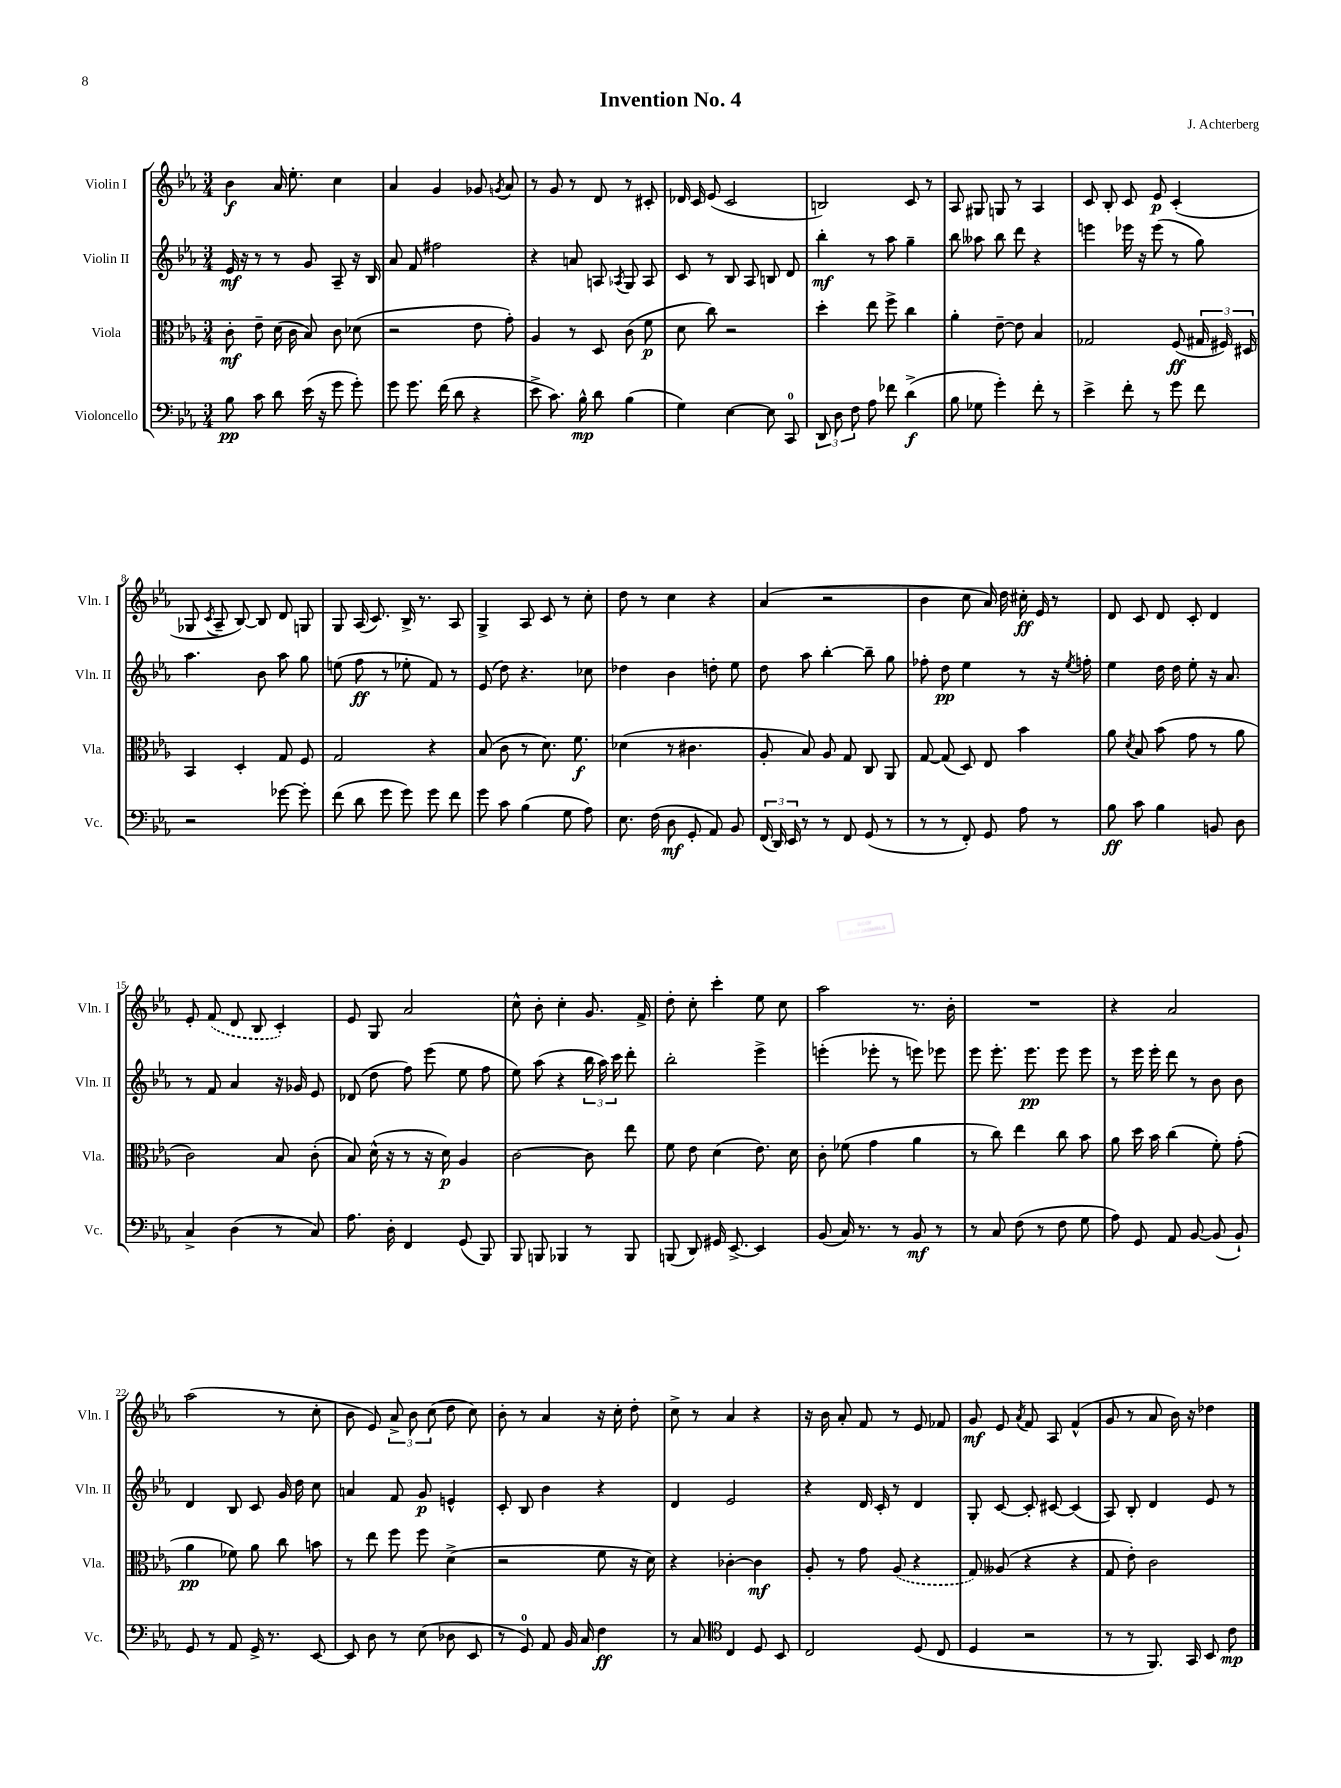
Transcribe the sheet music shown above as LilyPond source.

\header { title = "Invention No. 4" composer = "J. Achterberg" }
<<
\new StaffGroup <<
\new Staff = "s0" \with { instrumentName = "Violin I" shortInstrumentName = "Vln. I" } {
    \clef treble \key ees \major \numericTimeSignature \time 3/4
    \autoBeamOff bes'4\f aes'16 ees''8.-. c''4 |
    aes'4 g'4 ges'8 \acciaccatura { g'8 } aes'8 |
    r8 g'8 r8 d'8 r8 cis'8-. |
    des'16 c'16 ees'8( c'2 |
    b2) c'8 r8 |
    aes8 gis8 g8 r8 aes4 |
    c'8 bes8-. c'8 ees'8\p c'4-.( |
    ges8 \acciaccatura { c'8 } aes8-- bes8~) bes8 d'8 g8 |
    g8 aes16( c'8.) bes16-> r8. aes8 |
    g4-> aes8 c'8 r8 c''8-. |
    d''8 r8 c''4 r4 |
    aes'4( r2 |
    bes'4 c''8 aes'16) d''16 cis''16-.\ff ees'16 r8 |
    d'8 c'8 d'8 c'8-. d'4 |
    ees'8-. \once \slurDashed f'8( d'8 bes8 c'4-.) |
    ees'8 g8 aes'2 |
    c''8-^ bes'8-. c''4-. g'8. f'16-> |
    d''8-. c''8-. c'''4-. ees''8 c''8 |
    aes''2 r8. bes'16-. |
    R2. |
    r4 aes'2 |
    aes''2( r8 c''8-. |
    bes'8 ees'8) \tuplet 3/2 { aes'8-> bes'8 c''8( } d''8 c''8) |
    bes'8-. r8 aes'4 r16 c''16-. d''8-. |
    c''8-> r8 aes'4 r4 |
    r16 bes'16 aes'8-. f'8 r8 ees'8 fes'8 |
    g'8\mf ees'8 \acciaccatura { aes'8 } f'8 aes8 f'4-^( |
    g'8 r8 aes'8 bes'16) r16 des''4 \bar "|." |
}
\new Staff = "s1" \with { instrumentName = "Violin II" shortInstrumentName = "Vln. II" } {
    \clef treble \key ees \major \numericTimeSignature \time 3/4
    \autoBeamOff ees'16\mf r16 r8 r8 g'8 aes8-- r16 bes16 |
    aes'8 f'8 fis''2 |
    r4 a'8 a8 \acciaccatura { aes8 } g8 aes8 |
    c'8 r8 bes8 aes8 b8 d'8 |
    bes''4-.\mf r8 aes''8 g''4-- |
    bes''8 aeses''8 bes''8 d'''8 r4 |
    e'''4 ees'''16 r16 ees'''8( r8 g''8) |
    aes''4. bes'8 aes''8 g''8 |
    e''8( f''8\ff r8 ees''8-. f'8) r8 |
    ees'8( d''8) r4. ces''8 |
    des''4 bes'4 d''8-. ees''8 |
    d''8 aes''8 bes''4~-. bes''8-- g''8 |
    fes''8-. d''8\pp ees''4 r8 r16 \acciaccatura { ees''8 } f''16-. |
    ees''4 d''16 d''16 ees''8-. r16 aes'8. |
    r8 f'8 aes'4 r16 ges'16 ees'8 |
    des'8( d''8 f''8) ees'''8( ees''8 f''8 |
    ees''8) aes''8( r4 \tuplet 3/2 { bes''16 aes''16) c'''16 } d'''8-. |
    bes''2-. ees'''4-> |
    e'''4-.( ees'''8-. r8 e'''8) ees'''8 |
    ees'''8 ees'''8.-. ees'''8.\pp ees'''8 ees'''8 |
    r8 ees'''16 ees'''16-. d'''8 r8 bes'8 bes'8 |
    d'4 bes8 c'8 g'16 d''16 c''8 |
    a'4 f'8 g'8\p e'4-^ |
    c'8-. bes8 bes'4 r4 |
    d'4 ees'2 |
    r4 d'16 c'16-. r8 d'4 |
    g8-. c'8~ c'8-. cis'8~ cis'4( |
    aes8) bes8-. d'4 ees'8 r8 \bar "|." |
}
\new Staff = "s2" \with { instrumentName = "Viola" shortInstrumentName = "Vla." } {
    \clef alto \key ees \major \numericTimeSignature \time 3/4
    \autoBeamOff c'8-.\mf ees'8-- d'16( c'16 bes8) c'8 des'8( |
    r2 ees'8 g'8-.) |
    aes4 r8 d8 c'8( f'8\p |
    d'8 c''8) r2 |
    d''4-. ees''8 f''8-> c''4 |
    aes'4-. ees'8~-- ees'8 bes4 |
    ges2 f8\ff( \tuplet 3/2 { gis16 fis16) dis16 } |
    bes,4 d4-. g8 f8 |
    g2 r4 |
    bes8( c'8 r8 d'8.) f'8.\f |
    des'4( r8 cis'4. |
    aes8-. bes8) aes8 g8 c8 aes,8 |
    g8~ g8( d8) ees8 bes'4 |
    aes'8 \acciaccatura { d'8 } bes8 bes'8( g'8 r8 aes'8 |
    c'2) bes8 c'8-.( |
    bes8) d'16-^( r16 r8 r16 d'16\p) aes4 |
    c'2~ c'8 ees''8 |
    f'8 ees'8 d'4( ees'8.) d'16 |
    c'8-. fes'8( g'4 aes'4 |
    r8 c''8) ees''4 c''8 bes'8 |
    aes'8 d''16 bes'16 c''4( f'8-.) g'8-.( |
    aes'4\pp fes'8) aes'8 c''8 b'8 |
    r8 ees''8 f''8 f''8 d'4->( |
    r2 f'8 r16 d'16) |
    r4 ces'4~-. ces'4\mf |
    aes8-. r8 g'8 \once \slurDashed aes8( r4 |
    g8) aeses8( r4 r4 |
    g8 ees'8-.) c'2 \bar "|." |
}
\new Staff = "s3" \with { instrumentName = "Violoncello" shortInstrumentName = "Vc." } {
    \clef bass \key ees \major \numericTimeSignature \time 3/4
    \autoBeamOff bes8\pp c'8 d'8 ees'16( r16 g'8 g'8-.) |
    g'8 g'8. f'16( d'8 r4 |
    ees'8-> c'8.) bes16-^\mp d'8 bes4( |
    g4) ees4~ ees8 c,8-0 |
    \tuplet 3/2 { d,8 d8 f8 } aes8 fes'8 d'4->\f( |
    bes8 ges8 g'4-.) f'8-. r8 |
    ees'4-> f'8-. r8 g'8 f'8 |
    r2 ges'8~ ges'8-. |
    f'8( d'8 g'8 g'8) g'8 f'8 |
    g'8 c'8 bes4( g8 aes8) |
    ees8. f16( d8\mf g,8-. aes,8) bes,8 |
    \tuplet 3/2 { f,16( d,16) ees,16 } r8 r8 f,8 g,8( r8 |
    r8 r8 f,8-.) g,8 aes8 r8 |
    bes8\ff c'8 bes4 b,8 d8 |
    c4-> d4( r8 c8) |
    aes8. d16-. f,4 g,8( bes,,8) |
    bes,,8 b,,8 bes,,4 r8 bes,,8 |
    b,,8( d,8) gis,16 ees,8.~-> ees,4 |
    bes,8( c16) r8. r8 bes,8\mf r8 |
    r8 c8 f8( r8 f8 g8 |
    aes8) g,8 aes,8 bes,8~ bes,8( bes,8-!) |
    g,8 r8 aes,8 g,16-> r8. ees,8~ |
    ees,8 d8 r8 ees8( des8 ees,8 |
    r8 g,8-0) aes,8 bes,16 c16 f4\ff |
    r8 c8 \clef tenor c4 d8 bes,8 |
    c2 d8( c8 |
    d4 r2 |
    r8 r8 f,8.) g,16 bes,8 c'8\mp \bar "|." |
}
>>
>>
